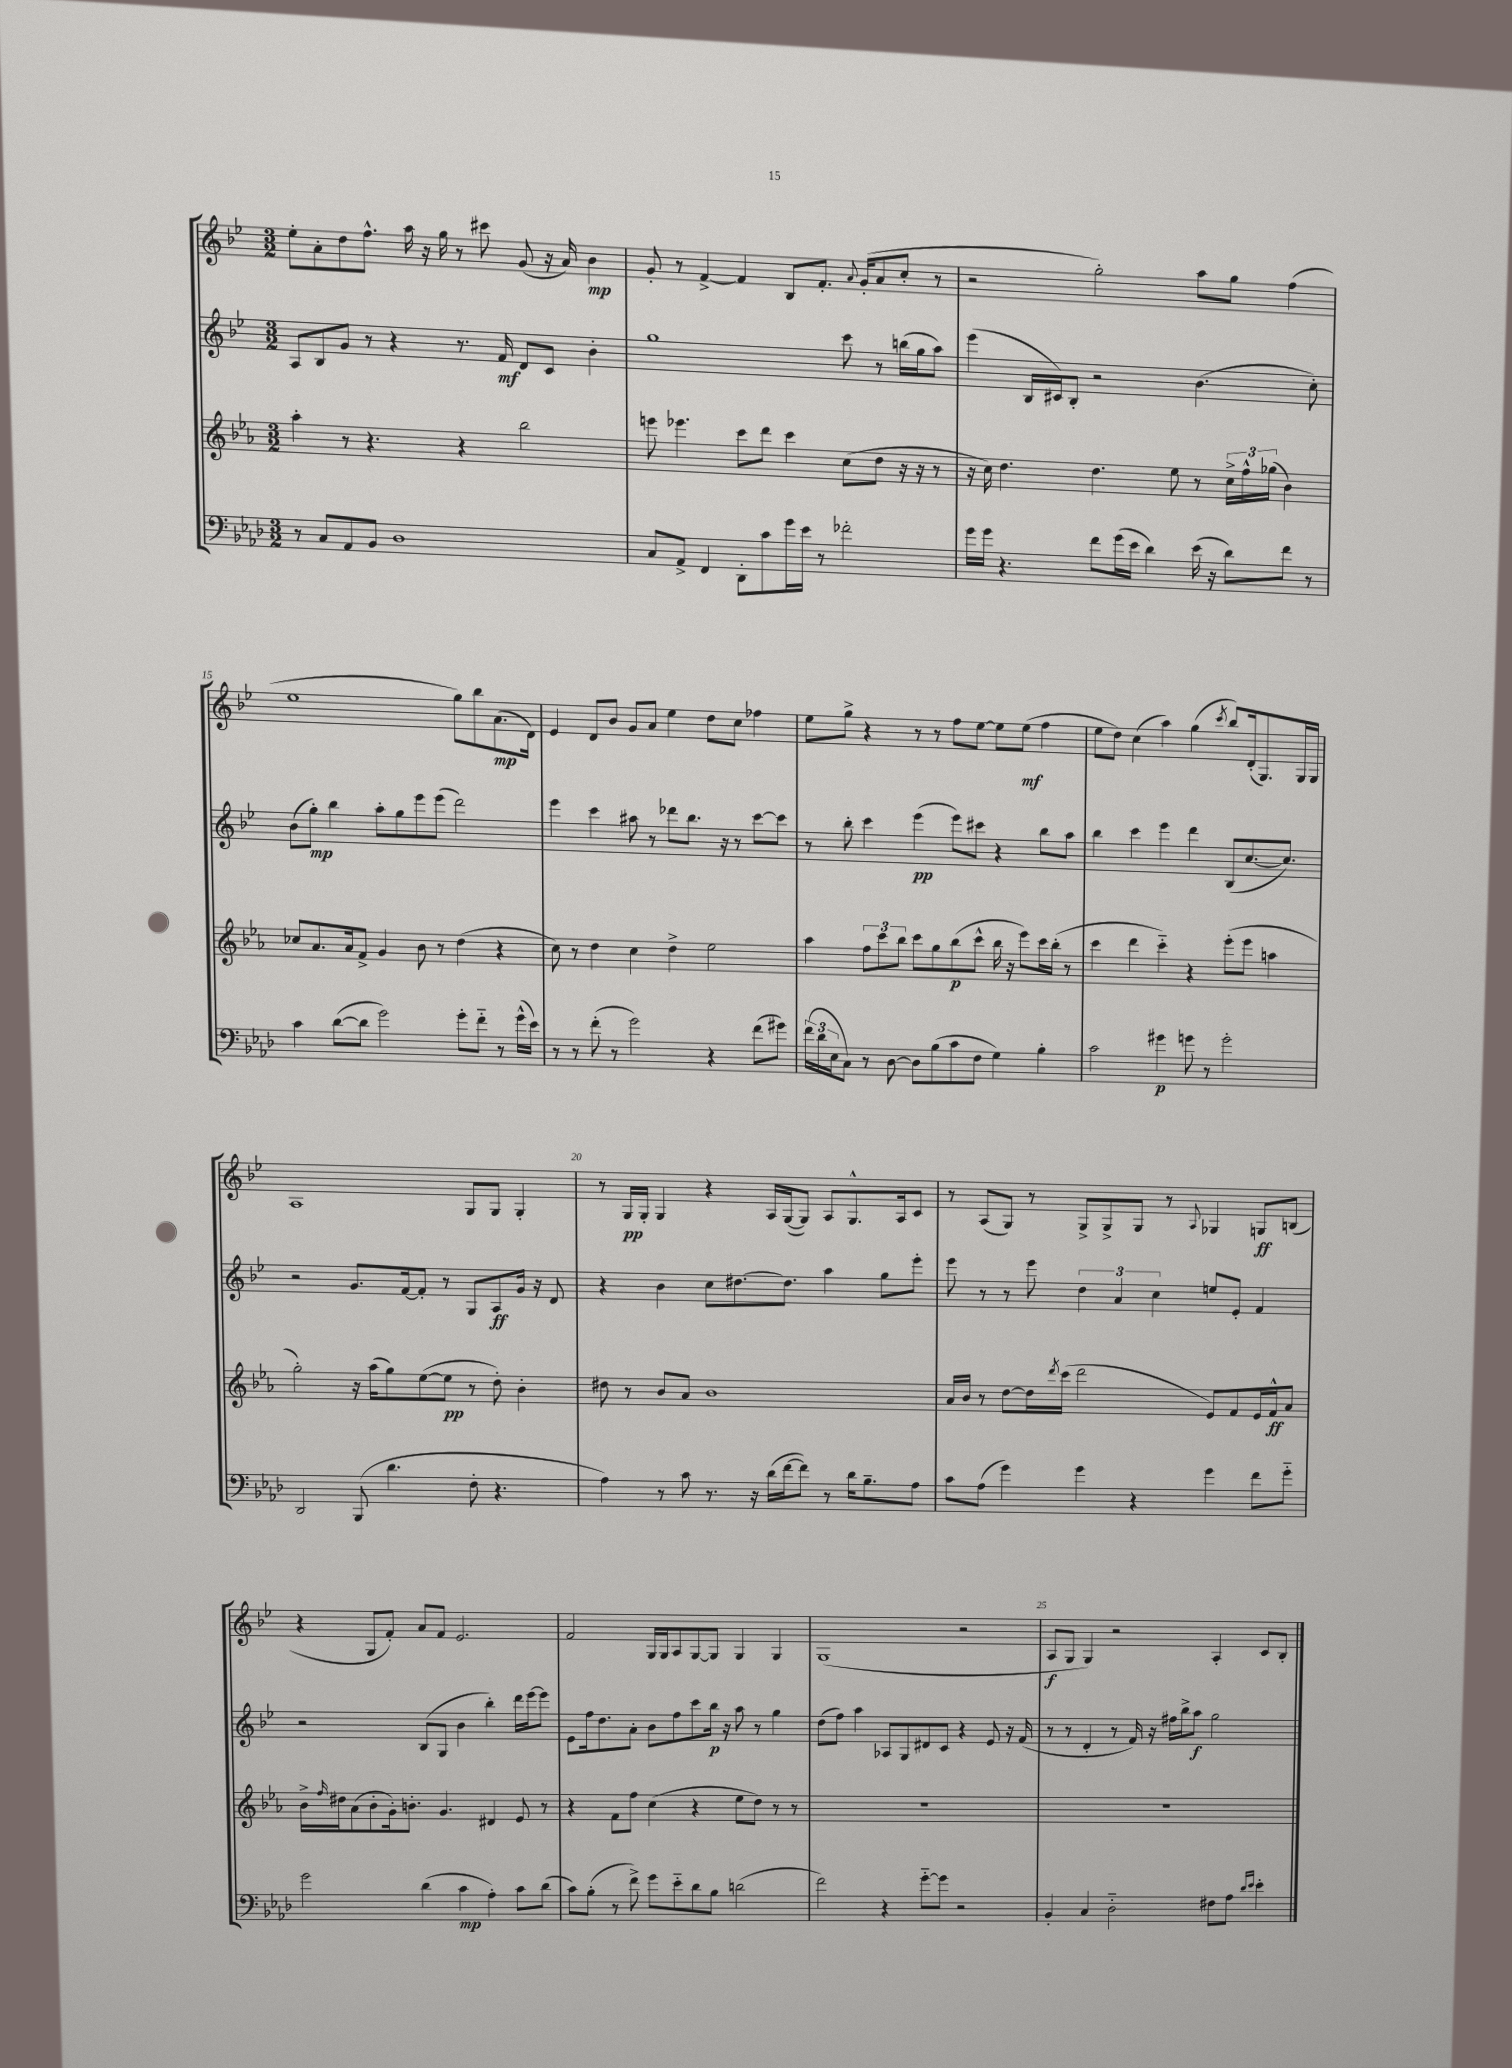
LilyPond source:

<<
\new StaffGroup <<
\new Staff = "s0" {
    \clef treble \key bes \major \numericTimeSignature \time 3/2
    ees''8-. a'8-. d''8 f''8.-^ a''16 r16 g''16 r8 cis'''8 g'8( r16 a'16) bes'4\mp |
    g'8-. r8 f'4~-> f'4 bes8 f'8.-. \appoggiatura { a'8 } g'16-.( a'8 c''8-. r8 |
    r2 g''2-.) a''8 g''8 f''4( |
    ees''1 g''8) bes''8 a'8.\mp( d'16) |
    ees'4 d'8 bes'8 g'8 a'8 ees''4 d''8 c''8 fes''4 |
    ees''8 g''8-> r4 r8 r8 f''8 ees''8~ ees''8 ees''8\mf( f''4 |
    ees''8 d''8) c''4( a''4) g''4( \acciaccatura { c'''8 } bes''8) d'16-.( g8.) g16 g16 |
    a1 g8 g8 g4-. |
    r8 g16\pp g16-. g4 r4 a16 g16~( g8) a8 g8.-^ a16 c'8 |
    r8 a8( g8) r8 g8-> g8-> g8 r8 \appoggiatura { a8 } ges4 g8\ff b8( |
    r4 g8 f'8-.) a'8 f'8 ees'2. |
    f'2 g16 g16 a8 g8~ g8 g4 g4 |
    g1( r2 |
    a8\f g8 g4) r2 a4-. c'8 bes8-. \bar "|." |
}
\new Staff = "s1" {
    \clef treble \key bes \major \numericTimeSignature \time 3/2
    a8 bes8 g'8 r8 r4 r8. f'16\mf d'8 c'8 bes'4-. |
    g''1 c'''8 r8 b''16( g''16 a''8) |
    ees'''4( bes16 cis'16) bes8-. r2 bes'4.( c''8-.) |
    bes'8( g''8-.\mp) bes''4 a''8-. g''8 ees'''8 ees'''8( d'''2) |
    ees'''4 c'''4 ais''8 r8 des'''8 bes''8. r16 r8 c'''8~ c'''8 |
    r8 bes''8-. c'''4 ees'''4\pp( ees'''8) cis'''8 r4 bes''8 a''8 |
    bes''4 c'''4 ees'''4 d'''4 bes8( c''8.~ c''8.) |
    r2 g'8. f'16~ f'8-. r8 g8 a8\ff g'16 r16 d'8 |
    r4 bes'4 c''8 dis''8.~ dis''8. a''4 g''8 ees'''8-. |
    ees'''8 r8 r8 ees'''8 \tuplet 3/2 { d''4 a'4 c''4 } e''8 ees'8-. f'4 |
    r2 bes8( g8 bes'4 bes''4-.) d'''16 ees'''16~ ees'''8 |
    ees'8 f''16 d''8. a'8-. bes'8 f''8 c'''8 bes''16\p r16 a''8 r8 g''4 |
    d''8( f''8) a''4 aes8 g8 dis'8 c'8 r4 ees'8 r16 f'16( |
    r8 r8 d'4-. r8 f'16) r16 fis''16 bes''16-> a''8\f g''2 \bar "|." |
}
\new Staff = "s2" {
    \clef treble \key ees \major \numericTimeSignature \time 3/2
    aes''4-. r8 r4. r4 bes''2 |
    e'''8 ees'''4. c'''8 d'''8 c'''4 c''8( d''8 r16 r16 r8 |
    r16 c''16) d''4. d''4. ees''8 r8 \tuplet 3/2 { c''16-> f''16-^ ges''16( } bes'4) |
    ces''8 aes'8. aes'16 f'8-> g'4 bes'8 r8 d''4( r4 |
    c''8) r8 d''4 c''4 d''4-> ees''2 |
    aes''4 \tuplet 3/2 { f''8 c'''8 bes''8 } c'''8 g''8 bes''8\p( c'''8-^ bes''16 r16 ees'''8) c'''16 bes''16-.( r8 |
    c'''4 d'''4 c'''4-_) r4 ees'''8-.( ees'''8 a''4 |
    g''2-.) r16 aes''16( g''8) ees''8~( ees''8\pp r8 d''8-.) bes'4-. |
    dis''8 r8 bes'8 aes'8 bes'1 |
    aes'16 bes'16 r8 d''8~ d''16 \acciaccatura { d'''8 } c'''16( d'''2 ees'8) f'8 ees'16 f'16-^\ff aes'8 |
    bes'16-> \grace { f''16 } dis''16 aes'8( bes'8-. g'16-.) b'8.-. g'4. dis'4 ees'8 r8 |
    r4 f'8 f''8 c''4( r4 ees''8 d''8) r8 r8 |
    R1. |
    R1. \bar "|." |
}
\new Staff = "s3" {
    \clef bass \key aes \major \numericTimeSignature \time 3/2
    r8 c8 aes,8 bes,8 des1 |
    c8 aes,8-> f,4 des,8-. c'8 g'16 ees'16 r8 fes'2-. |
    g'16 g'16 r4. f'8 g'16( ees'16 des'4) ees'16( r16 des'8) f'8 r8 |
    c'4 des'8~( des'8 g'2) g'8-. f'8-_ r8 g'16-^( ees'16) |
    r8 r8 f'8-.( r8 g'2) r4 f'8( gis'8) |
    \tuplet 3/2 { f'16( des'16 ees16 } c8) r8 des8~ des8 bes8( c'8 f8 g4) bes4-. |
    c'2 gis'4\p g'8 r8 g'2-. |
    des,2 bes,,8( des'4. f8-. r4. |
    aes4) r8 c'8 r8. r16 des'16( f'16~ f'8) r8 des'16 bes8.-- aes8 |
    c'8 aes8( g'4) g'4 r4 g'4 f'8 g'8-_ |
    g'2 des'4( c'4\mp aes4-.) c'8 des'8( |
    c'8) bes8-.( r8 f'8->) g'8 ees'8-_ des'8 bes8 d'2( |
    f'2) r4 g'8~-_ g'8 r2 |
    bes,4-. c4 des2-_ fis8 aes8 \grace { des'16 ees'16 } ees'4-. \bar "|." |
}
>>
>>
\layout { \context { \Score currentBarNumber = #12 \override BarNumber.break-visibility = ##(#f #t #t) barNumberVisibility = #(every-nth-bar-number-visible 5) } }
